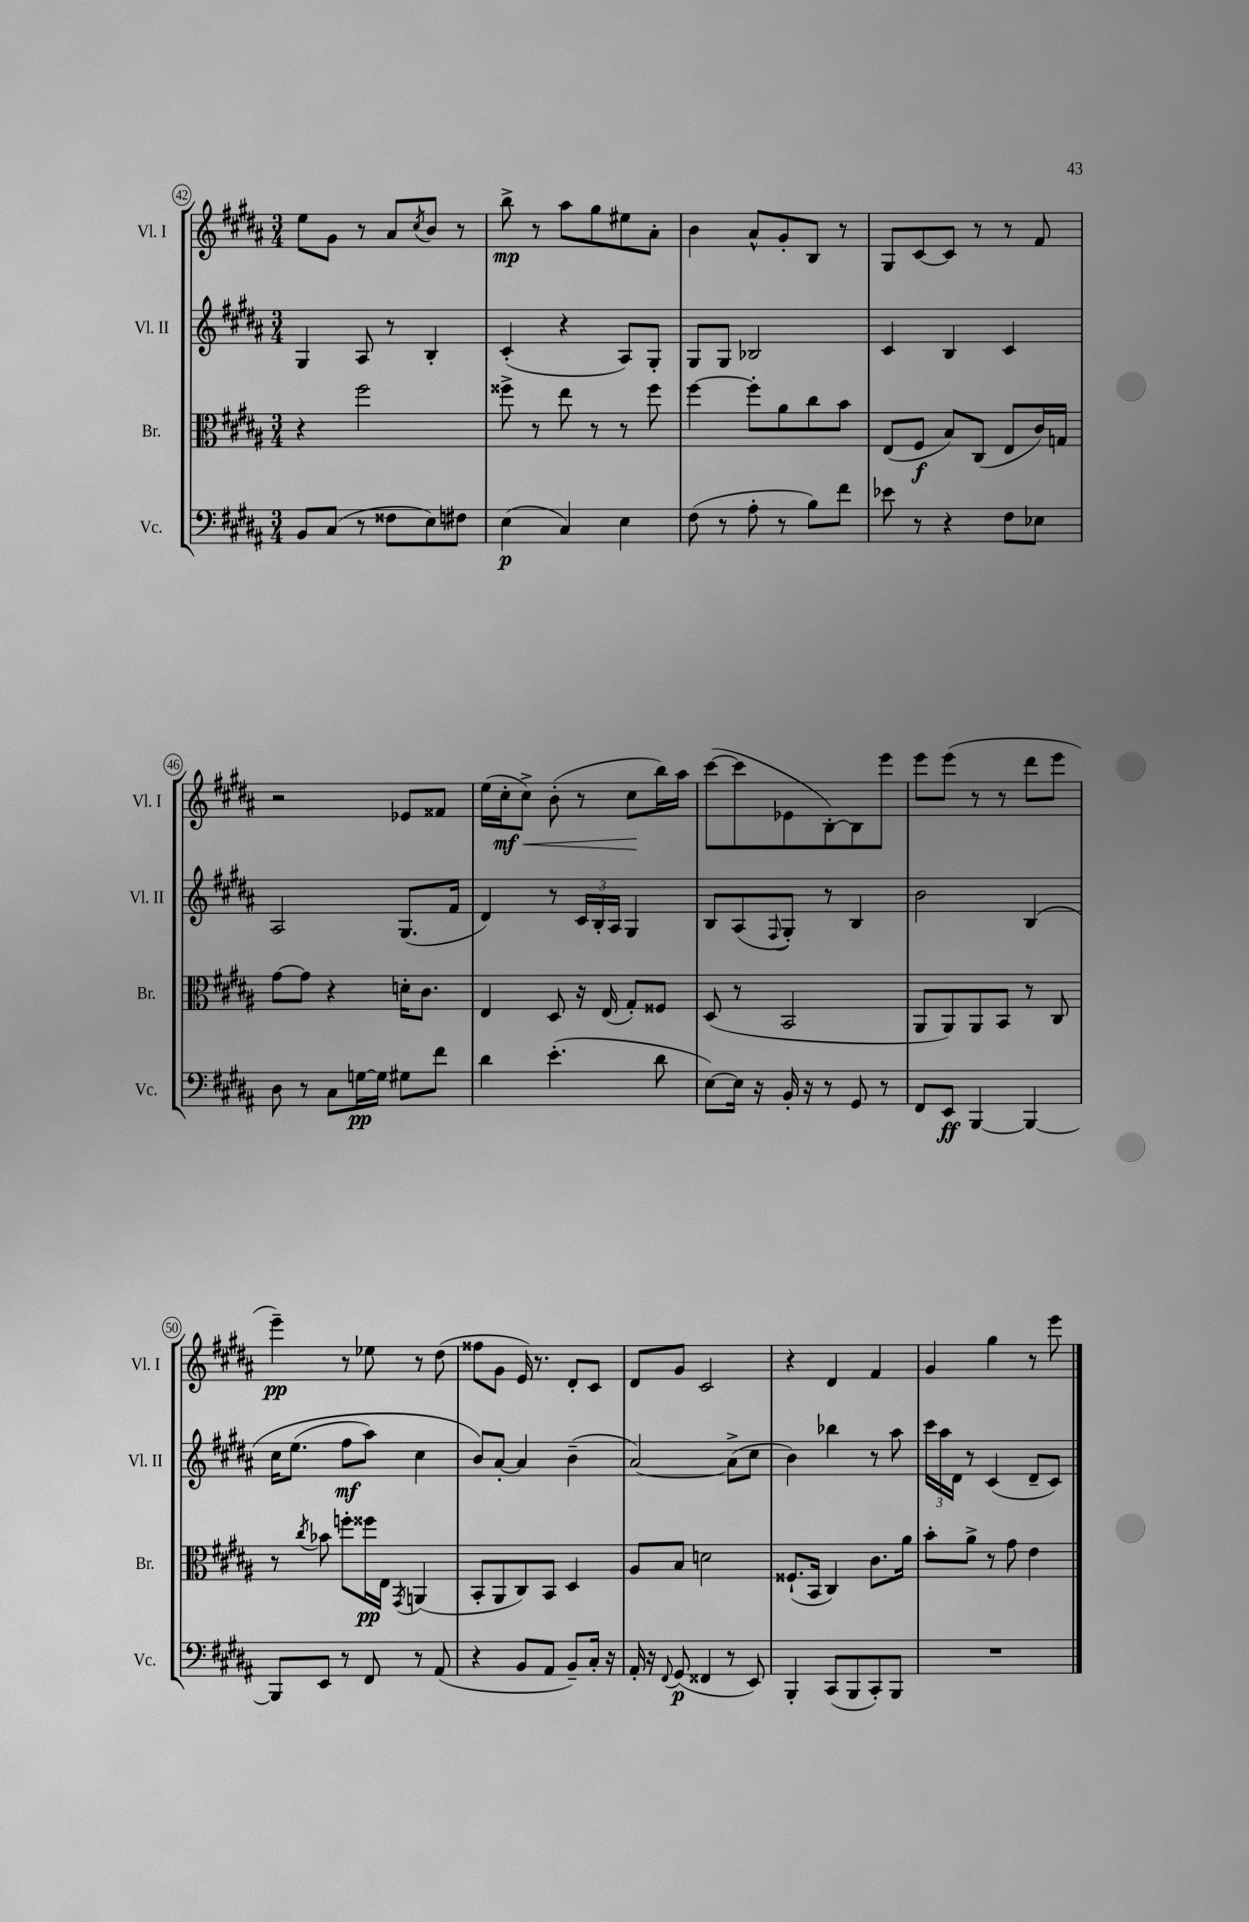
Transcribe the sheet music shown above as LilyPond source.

<<
\new StaffGroup <<
\new Staff = "s0" \with { instrumentName = "Vl. I" shortInstrumentName = "Vl. I" } {
    \clef treble \key b \major \numericTimeSignature \time 3/4
    e''8 gis'8 r8 ais'8 \acciaccatura { cis''8 } b'8 r8 |
    b''8->\mp r8 ais''8 gis''8 eis''8 ais'8-. |
    b'4 ais'8-^ gis'8-. b8 r8 |
    gis8 cis'8~ cis'8 r8 r8 fis'8 |
    r2 ees'8 fisis'8 |
    e''16( cis''16-.\mf\< cis''8->) b'8-.( r8 cis''8\! b''16) ais''16 |
    cis'''8~( cis'''8 ees'8 b8~-.) b8 e'''8 |
    e'''8 e'''8( r8 r8 dis'''8 e'''8 |
    e'''4--\pp) r8 ees''8 r8 dis''8( |
    fisis''8 gis'8 e'16) r8. dis'8-. cis'8 |
    dis'8 gis'8 cis'2 |
    r4 dis'4 fis'4 |
    gis'4 gis''4 r8 e'''8 \bar "|." |
}
\new Staff = "s1" \with { instrumentName = "Vl. II" shortInstrumentName = "Vl. II" } {
    \clef treble \key b \major \numericTimeSignature \time 3/4
    gis4 ais8 r8 b4-. |
    cis'4-.( r4 ais8) gis8-. |
    gis8 gis8 bes2 |
    cis'4 b4 cis'4 |
    ais2 gis8.( fis'16 |
    dis'4) r8 \tuplet 3/2 { cis'16 b16-. ais16 } gis4 |
    b8 ais8( \appoggiatura { fis8 } gis8-.) r8 b4 |
    b'2 b4\( |
    cis''16 e''8.( fis''8\mf ais''8) cis''4 |
    b'8\) ais'8~-. ais'4 b'4--( |
    ais'2~) ais'8->( cis''8 |
    b'4) bes''4 r8 ais''8 |
    \tuplet 3/2 { cis'''16 ais''16 dis'16 } r8 cis'4( dis'8-- cis'8) \bar "|." |
}
\new Staff = "s2" \with { instrumentName = "Br." shortInstrumentName = "Br." } {
    \clef alto \key b \major \numericTimeSignature \time 3/4
    r4 fis''2 |
    fisis''8-> r8 e''8 r8 r8 fisis''8 |
    fis''4~ fis''8-. ais'8 cis''8 b'8 |
    e8( fis8\f b8) cis8( e8 cis'16) g16 |
    gis'8~ gis'8 r4 d'16-. cis'8. |
    e4 dis8 r16 e16( gis8-.) fisis8 |
    dis8( r8 b,2 |
    ais,8 ais,8) ais,8 b,8 r8 cis8 |
    r8 \acciaccatura { cis''8 } bes'8 f''8-. fisis''16\pp e16 \acciaccatura { gis,8 } a,4( |
    b,8-. ais,8 cis8) b,8 dis4 |
    ais8 b8 d'2 |
    fisis8.-!( b,16 cis4) cis'8. ais'16 |
    b'8-. ais'8-> r8 gis'8 e'4 \bar "|." |
}
\new Staff = "s3" \with { instrumentName = "Vc." shortInstrumentName = "Vc." } {
    \clef bass \key b \major \numericTimeSignature \time 3/4
    b,8 cis8( r8 fisis8 e8) fis8 |
    e4\p( cis4) e4 |
    fis8( r8 ais8-. r8 b8) fis'8 |
    ees'8 r8 r4 fis8 ees8 |
    dis8 r8 cis8 g16~\pp g16 gis8 fis'8 |
    dis'4 e'4.-.( dis'8 |
    e8~) e16 r16 b,16-. r16 r8 gis,8 r8 |
    fis,8 e,8\ff b,,4~ b,,4~ |
    b,,8 e,8 r8 fis,8 r8 ais,8( |
    r4 b,8 ais,8 b,8--) cis16-. r16 |
    ais,16-. r16 \appoggiatura { fis,8 } gis,8\p( fisis,4 r8 e,8) |
    b,,4-. cis,8( b,,8 cis,8-.) b,,8 |
    R2. \bar "|." |
}
>>
>>
\layout { \context { \Score currentBarNumber = #42 \override BarNumber.stencil = #(make-stencil-circler 0.1 0.3 ly:text-interface::print) } }
